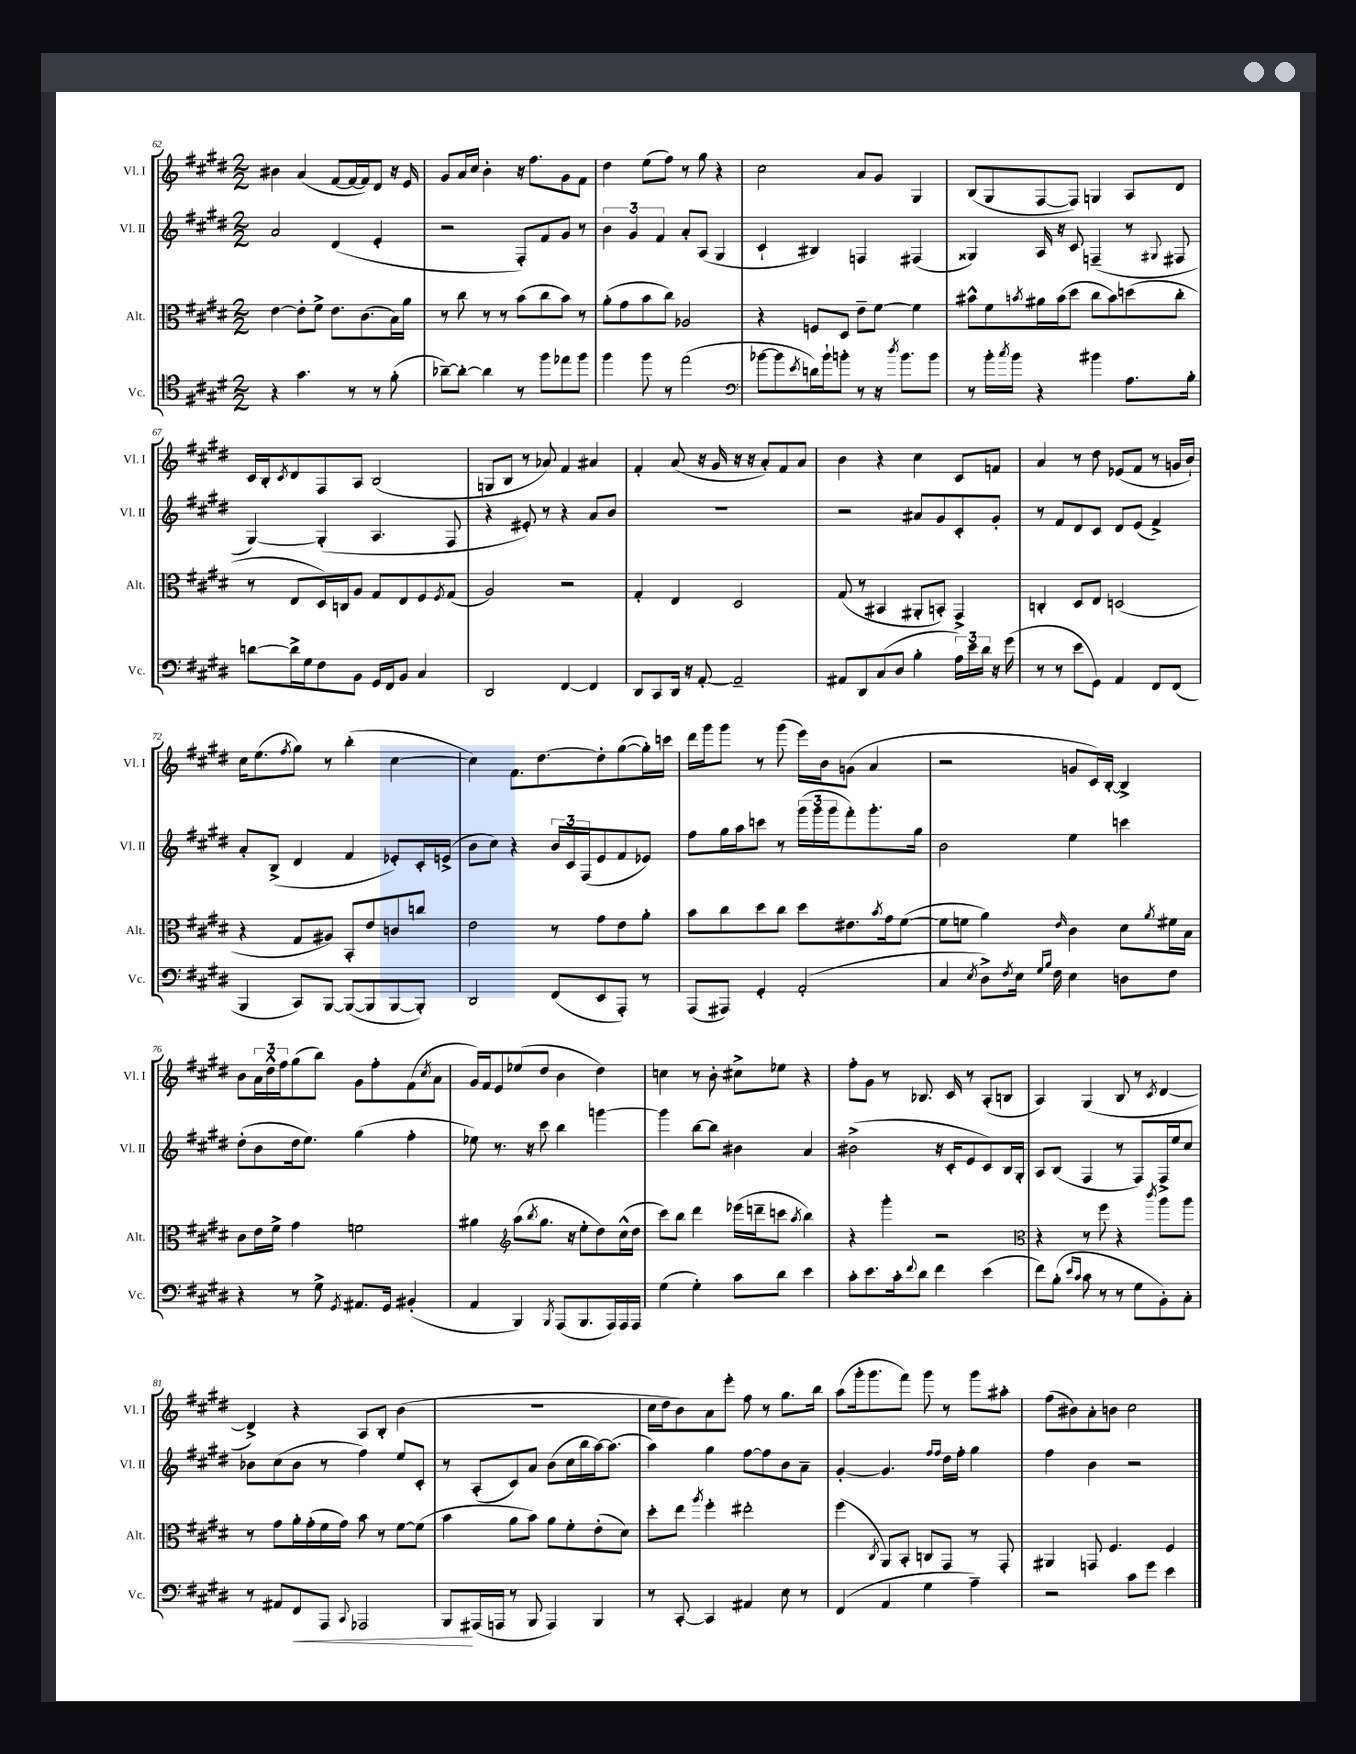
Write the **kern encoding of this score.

**kern	**kern	**kern	**kern
*staff4	*staff3	*staff2	*staff1
*clefC4	*clefC3	*clefG2	*clefG2
*k[f#c#g#d#]	*k[f#c#g#d#]	*k[f#c#g#d#]	*k[f#c#g#d#]
*M2/2	*M2/2	*M2/2	*M2/2
4r	[4e	2a	4b#
4.g#	8e']	.	(4a
.	8f#^	.	.
.	8.e	(4d#	[8f#
8r	.	.	16f#_
.	(8.c#	.	16f#])
8r	.	4e'	8d#
(8f#'	16B)	.	16r
.	16a	.	16e
=	=	=	=
[8a-~)	8r	2r	8g#
8a-'_	8cc#	.	16a
.	.	.	16cc#
4a-]	8r	.	4b'
.	8r	.	.
8r	(8b	8F#')	16r
.	.	.	8.ff#
8ff#	8cc#	8f#	.
8ee-	8b)	8g#	8g#
8ff#	8r	8r	8f#
=	=	=	=
4ff#	(8a'	6b	4dd#
.	8g#	.	.
.	.	6g#	.
8ff#	8b	.	(8ee
.	.	6f#	.
8r	8cc#)	.	8ff#)
(2ee	2A-	8a'	8r
.	.	(8A	8gg#
.	.	4G#	4r
=	=	=	=
*clefF4	*	*	*
[8b-	4r	4c#`	2cc#
8b-]	.	.	.
8qe	.	.	.
16d)	8F	4B#)	.
16b-`	.	.	.
8b'	8D#	.	.
8r	8e~	4F	8a
16r	[8f#	.	8g#
8qdd#	.	.	.
8.b	.	.	.
.	4f#]	(4F#	4G#
8b	.	.	.
=	=	=	=
8r	8b#^^	4G##)	(8B
16b'	8f#	.	8G#
8qcc#	.	.	.
16b	.	.	.
.	8qb	.	.
4r	16a#	16A	[8F#
.	(16b	16r	.
.	8dd#	8c#	8F#])
4b#	8cc#	(4F~	4G
.	8b)	.	.
8.A	(8dd	8r	8A
.	.	8qqG#	.
.	8cc#'	8F#	8d#
16B'	.	.	.
=	=	=	=
[8d	8r	[4G#)	16c#
.	.	.	16B'
.	.	.	8qc#
16d^]	8E	.	8d#
16G#	.	.	.
8F#	16D#)	(4G#']	8F#
.	16C	.	.
8BB	8A	.	8A
16GG#	8G#	4.A	(2B
16FF#	.	.	.
8BB	8E	.	.
4C#	8F#	.	.
.	8qF#	.	.
.	(8G#	8F#	.
=	=	=	=
2DD#	2A)	4r	8G
.	.	.	8B
.	.	8e#')	8r
.	.	8r	8a-)
[4FF#	2r	4r	4f#
4FF#]	.	8a	4a#
.	.	8b	.
=	=	=	=
8DD#	4G#'	1r	4f#'
8CC#	.	.	.
16DD#	4E	.	(8a
16r	.	.	.
[8AA'	.	.	16r
.	.	.	16g#
2AA~]	2D#	.	16r
.	.	.	16r
.	.	.	8a')
.	.	.	8f#
.	.	.	8a
=	=	=	=
8AA#	(8G#	2r	4b
8DD#	8r	.	.
(8C#	4BB#	.	4r
8D#	.	.	.
4B'	8AA#'	8a#	4cc#
.	8BB')	8g#	.
24A)	4GG#^	8c#'	8c#
24e	.	.	.
24d#	.	.	.
16r	.	8g#'	8f
(16g#	.	.	.
=	=	=	=
8r	4C'	8r	4a
8r	.	8f#	.
8e	8D#	8d#	8r
8GG#)	8E	8c#	8dd#
4AA	(2D	8d#	(8e-
.	.	(8e	8f#
8FF#	.	4f#^)	8r
(8FF#	.	.	16g
.	.	.	16b`)
=	=	=	=
4BBB	4r	8a'	16cc#
.	.	.	(8.ee
.	.	(8B^	.
.	.	.	8qff#
8CC#)	8G#	4d#	8gg#)
[8BBB	8A#)	.	8r
(8BBB_	8BB'	4f#	(4bb'
8BBB]	8e	.	.
[8BBB	8c	8e-')	[4cc#
8BBB'])	8cc	16c#'	.
.	.	(16e^	.
=	=	=	=
2DD#	2e	8b	4cc#])
.	.	8cc#)	.
.	.	4r	8.f#
.	.	.	[8.dd#
(8FF#	8r	24b	.
.	.	24c#	.
.	.	(24F#	.
8EE	8g#	8e	8dd#']
8AAA')	8e	8f#	([8gg#
8r	8a'	8e-)	16gg#'])
.	.	.	16ccc
=	=	=	=
(8AAA	8b	8ff#	16ddd#
.	.	.	16ggg#
8AAA#)	8cc#	16gg#	8ggg#
.	.	16aa	.
4GG#'	8dd#	8ccc	8r
.	8cc#	8r	(8ggg#
(2AA'	8dd#	(24ggg#	16eee)
.	.	24ggg#	.
.	.	.	16b
.	.	24ggg#	.
.	8.e#	8fff#')	(8g
.	.	8.ggg#'	4a
.	8qb	.	.
.	16g#	.	.
.	([8f#	.	.
.	.	16gg#	.
=	=	=	=
4C#	8f#]	2b	2r
.	8f	.	.
8qE	.	.	.
8D#^)	4a)	.	.
8qF#	.	.	.
16E	.	.	.
16qqG#	.	.	.
16qqB	.	.	.
16F#	.	.	.
.	16qqe	.	.
4E	4c#	4ee	8g
.	.	.	16c#)
.	.	.	[16B'
8D	8d#	4ccc	4B^]
.	8qa	.	.
8F#	16f#	.	.
.	16B	.	.
=	=	=	=
4r	8c#	(8dd#'	8b
.	16e	8b	24a
.	.	.	24dd#^^
.	16f#^	.	.
.	.	.	24ff#
8r	4g#	16dd#	(8gg#
.	.	8.ee)	.
8G#^	.	.	8bb)
8qGG#	.	.	.
8.AA#	2f	(4gg#	8g#
.	.	.	8ff#'
16GG#	.	.	.
(4BB#'	.	4ff#'	(8f#
.	.	.	8qcc#
.	.	.	8a
=	=	=	=
4AA	4a#	8ee-)	16g#)
.	.	.	16f#
.	.	8.r	8e
*	*clefG2	*	*
4BBB)	(8aa	.	(8ee-
.	.	16r	.
.	8qbb	.	.
.	8.gg#	8ccc#	8dd#
8qBBB	.	.	.
(8AAA	.	4bb	4b
.	16r	.	.
8.BBB	8ee'	.	.
.	8dd#)	[4ggg	4dd#)
16AAA)	.	.	.
16AAA	(16cc#^^	.	.
16AAA	16dd#	.	.
=	=	=	=
(4G#	8ccc#)	4ggg]	4cc
.	8bb	.	.
4G#')	4ddd#	[8bb	8r
.	.	8bb]	8b'
8c#	(16eee-	4b#	8cc#^
.	16ddd~	.	.
8d#	8ccc	.	8ee-
.	8qaa	.	.
4e	4bb)	4a	4r
=	=	=	=
8c#'	4r	(2b#^	8ff#'
8.e	.	.	8g#
.	4ggg#'	.	8r
16c#'	.	.	.
8qqf#	.	.	.
8d#	.	.	8.B-
4f#	2r	16r	.
.	.	16c#'	16c#
.	.	8e	8r
(4e	.	8c#)	(8A'
.	.	16B	8B
.	.	16G#'	.
=	=	=	=
*	*clefC3	*	*
8f#)	4r	8A	4A)
(8B'	.	(8B	.
16qqe	.	.	.
16qqc#	.	.	.
8c#	8r	4F#	(4G#
8r	8ff#	.	.
8r	4r	8r	8B
8G#	.	8F#)	8r
.	8qccc#	.	8qc#
8BB')	8aa	16F#^	[4d#
.	.	16ee	.
8C#'	8aa	8cc#	.
=	=	=	=
8r	8r	8b-	4d#^])
8AA#	8g#	(8cc#	.
8FF#	16a'	8b-	4r
.	(16g#'	.	.
8AAA	16f#	8r	.
.	16g#)	.	.
8qqCC#	.	.	.
2AAA-	8b	4ff#)	8A
.	8r	.	8B'
.	[8f#	8ee	(4b
.	(8f#]	8c#'	.
=	=	=	=
8BBB	4b	8r	1r
(16AAA#	.	(8A'	.
16AAA	.	.	.
8r	8a	8c#)	.
8BBB	8b)	8a	.
4AAA)	8a	(8b	.
.	8f#'	16cc#	.
.	.	16bb	.
4BBB	(8e'	[16aa)	.
.	.	(8.aa]	.
.	8d#)	.	.
=	=	=	=
8r	8dd#'	4aa)	16cc#
.	.	.	16dd#
[8CC#'	8ee	.	8b)
.	8qaa	.	.
4CC#]	4ff#'	4gg#	8a
.	.	.	8eee'
4AA#	2ee#'	[8ff#	8ff#
.	.	8ff#]	8r
8E	.	8b	8.gg#
8r	.	8a~	.
.	.	.	16bb
=	=	=	=
(4FF#	(4ff#	[4g#'	(8aa
.	.	.	16ggg#'
.	.	.	8.ggg#
.	8qC#	.	.
4AA	8AA)	4.g#]	.
.	8BB'	.	8fff#)
4G#	8C	.	8ggg#
.	.	16qqff#	.
.	.	16qqff#	.
.	8GG#	16dd#	8r
.	.	16ff#'	.
4A~)	8r	4gg#	8ggg#
.	8GG#'	.	8aa#'
=	=	=	=
2r	4AA#	4ff#	(8ff#
.	.	.	8b#)
.	8GG	4b	8a'
.	4.F#	.	8b
8c#	.	2r	2cc#
8g#	.	.	.
4e	4F#	.	.
==	==	==	==
*-	*-	*-	*-
